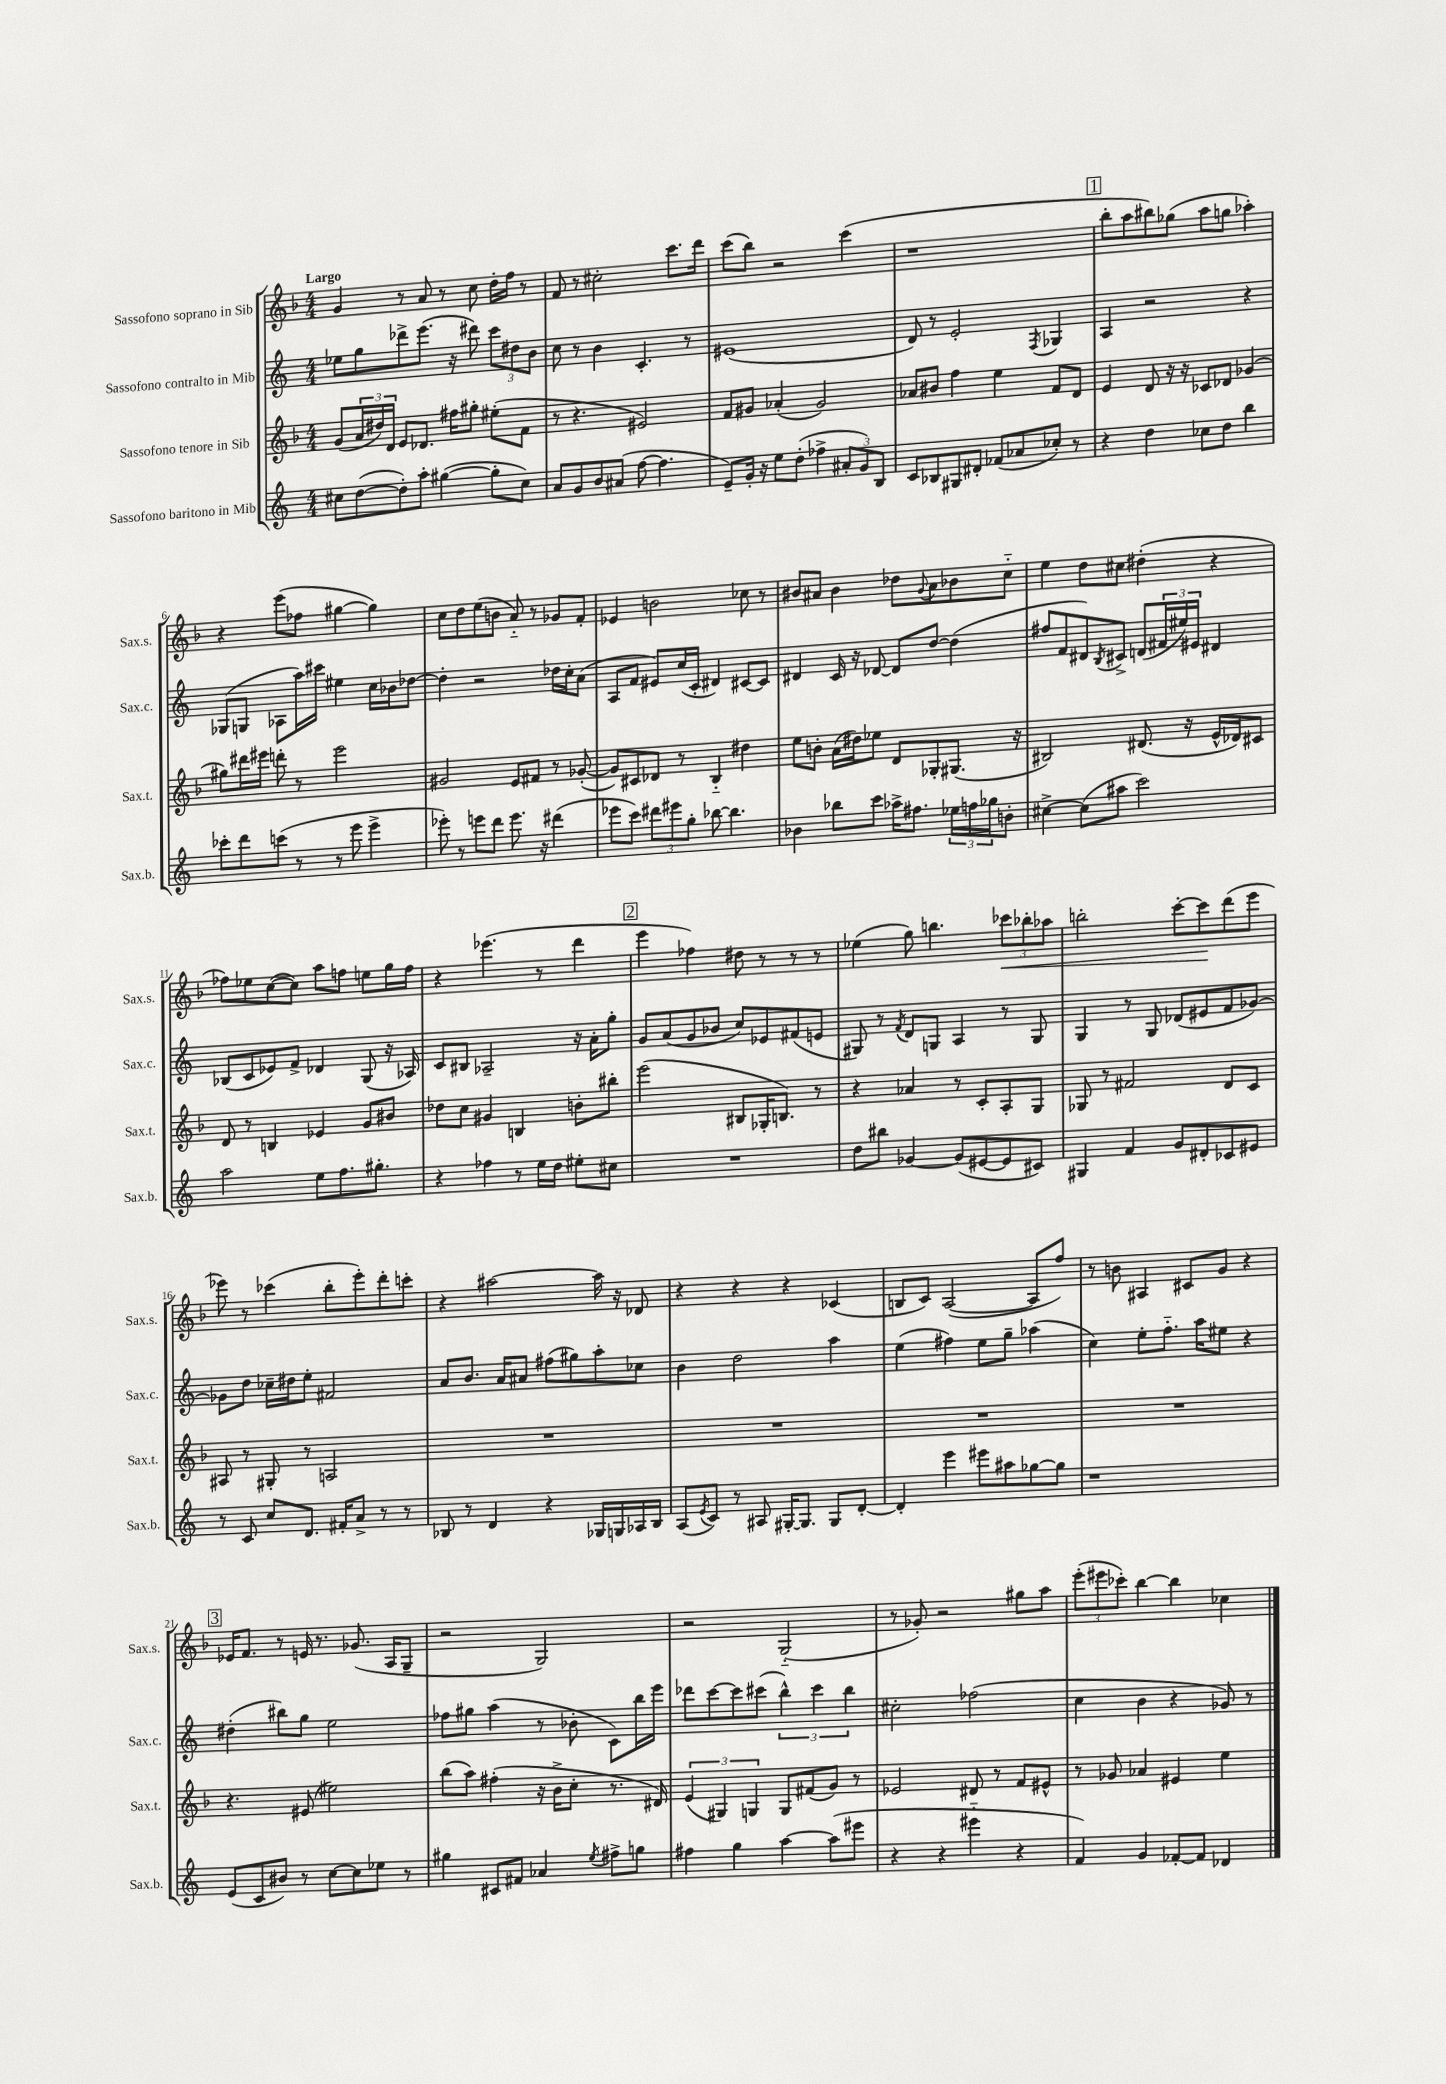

**kern	**kern	**kern	**kern
*staff4	*staff3	*staff2	*staff1
*clefG2	*clefG2	*clefG2	*clefG2
*k[]	*k[b-]	*k[]	*k[b-]
*M4/4	*M4/4	*M4/4	*M4/4
8cc#\L	(8g/L	8ee-\L	4g/
([8dd\	24a/L	8gg\	.
.	24dd#/)	.	.
.	24d/JJ	.	.
8dd'\])	8e/L	8ddd-^\	8r
8aa'\J	8.d-/J	(8.eee\J	8a/
([4gg#\	.	.	8r
.	16ff#\LK	16r	.
.	8gg#'\J	8ddd#\)	8cc\
8gg#'\]L	(8ee#'\L	12ccc\L	16dd'\LL
.	.	.	16ff\JJ
.	.	12dd#\	.
8cc#\J)	8f\J	.	8r
.	.	12b\J	.
=	=	=	=
8a/L	8r	8cc\	8f/
8g/	4.r	8r	8r
8b/	.	4b\	2cc#'\
(8a#/J	.	.	.
[8ff\	2e#/)	4.c'/	.
4.ff\]	.	.	.
.	.	.	8.ccc\L
.	.	8r	.
.	.	.	16ddd\Jk
=	=	=	=
8e~/L)	8f/L	(1e#	(8ccc\L
16g'/Jk	8g#/J	.	8bb-\J)
16r	.	.	.
8ee\L	(4a-'/	.	2r
(8dd'\J	.	.	.
4ff-^\	2g#/)	.	.
12a#'/L	.	.	(4ccc\
12g/)	.	.	.
12B/J	.	.	.
=	=	=	=
8c/L	8a-/L	8d/)	1r
8B-/	8b#/J	8r	.
8G#/	4ff\	2e'/	.
8d#'/J	.	.	.
(8f-/L	4ee\	.	.
8a-/	.	.	.
.	.	8qF/	.
8cc-'/J)	8f/L	4G-/	.
8r	8d/J	.	.
=	=	=	=
4r	4e/	4A/	8bb-'\L
.	.	.	8aa\
4dd\	8d/	2r	8bb#\)
.	16r	.	(8gg-\J
.	16r	.	.
8cc-\L	8c-/L	.	8aa\L
8dd\J	8d-/J	.	8gg\J
4bb\	(4g-/	4r	4aa-'\)
=	=	=	=
8ccc-'\L	8gg#\L)	(8G-/L	4r
8ddd\	16ddd#\L	8G/J	.
.	16eee#\JJ	.	.
(8ccc\J	8ddd'\	8A-\L	(8eee\L
8r	8r	16aa\L)	8ff-\J
.	.	16ccc#\JJ	.
8r	2eee#\	4ee#\	[4gg#\
8eee\	.	.	.
4eee^\	.	16cc\LL	4gg#\])
.	.	16b-\J	.
.	.	[8dd-\J	.
=	=	=	=
8eee-'\)	2g#/	4dd-'\]	8cc\L
8r	.	.	8dd\
8eee\L	.	2r	(8ee\
8ddd\J	.	.	8b\J
8.eee\	8e/L	.	8a'~/)
.	8f#/J	.	8r
16r	.	.	.
(4ddd#\	8r	16dd-\LL	8g-/L
.	.	16cc'\J	.
.	([8g-'/	(8a\J	8f'/J
=	=	=	=
8eee-\L	8g-/]L)	8A/L	4e-/
8ccc\J)	8c#/	8f/J	.
12ddd#\L	8d-/J	8e#/L)	2b\
12eee#\	.	.	.
.	8r	(16cc/L	.
12gg'\J	.	.	.
.	.	16c'/JJ	.
[8bb-\	4B-'~/	4d#/)	.
4.bb-\]	.	.	.
.	4dd#\	[8c#/L	8cc-\
.	.	8c#/]J	8r
=	=	=	=
4b-\	8ee\L	4d#/	8b#/L
.	8b'\J	.	8a#/J
8bb-\L	(16a\LL	16c/	4b#\
.	16dd#\J)	16r	.
8ccc\J	8ee-\J	[8d-/	.
16aa-^\LK	8d/L	8d-/]L	8dd-\L
8.ff#\J	.	.	.
.	.	.	8qqg/
.	8G-'/	[8dd/J	8a#\
24ee-\LL	(8.G#/J	(4dd\]	8b-\
24ff\	.	.	.
24gg-\J	.	.	.
8b'\J	.	.	8cc'~\J
.	16r	.	.
=	=	=	=
[4cc#^\	2B#/)	8ff#/L	4ee\
.	.	8f/	.
(8cc#\]L	.	8d#/)	8dd\L
.	.	8qB/	.
8aa#\J	.	8c#^/J	8cc#\J
2ccc\)	(8.d#/	(8d/L	(4dd#'\
.	.	24f#/L	.
.	.	24ee#/)	.
.	16r	.	.
.	.	24e#/JJ	.
.	16e^^/LL	4d#/	4r
.	16d-/J)	.	.
.	8c#/J	.	.
=	=	=	=
2aa\	8d/	(8B-/L	8ff-\L)
.	8r	8c/	8ee-\
.	4B/	8e-/)	([8cc\
.	.	8f^/J	8cc\]J)
8ee\L	4e-/	4d-/	8aa\L
8.ff\	.	.	8ff\J
.	8g/L	(8G/	8ee\L
8.gg#'\J	.	.	.
.	8b#/J	16r	16gg\L
.	.	16A-/)	16ff\JJ
=	=	=	=
4r	8dd-\L	8c/L	4r
.	8cc\J	8B#/J	.
4ff-\	4g#/	2A-~/	(4.eee-\
8r	4B/	.	.
16ee\LL	.	.	8r
16dd\JJ	.	.	.
8ee#'\L	8b'\L	16r	4ddd\
.	.	16a'\LK	.
8cc#\J	8bb#'\J	8gg'\J	.
=	=	=	=
1r	(2eee\	8g/L	4eee\
.	.	(8a/	.
.	.	8g/	4ff-\)
.	.	8b-/J	.
.	8B#/L	8cc/L)	8dd#\
.	16G-'/K	8e-/	8r
.	8.B/J)	.	.
.	.	(8f#/	8r
.	8r	8e/J	8r
=	=	=	=
8dd\L	4r	8G#/)	(4ee-\
8bb#\J	.	8r	.
.	.	8qf/	.
[4g-/	4a-/	8d/L	8gg\)
.	.	8G/J	4.bb\
(8g-/]L	8r	4A/	.
[8e#/	8c'/L	.	.
8e#/]	8A'/	8r	12ccc-\L
.	.	.	12bb-'\
8c#/J)	8G/J	8G/	.
.	.	.	12aa-\J
=	=	=	=
4G#/	8G-/	4G/	2bb'\
.	8r	.	.
4f/	2f#/	8r	.
.	.	8G/	.
8g/L	.	(8d-/L	[8ccc'\L
8d#'/	.	8e#/	8ccc\]
8c-/	8d/L	8f/	(8ddd\
8e#/J	8c/J	[8g-/J)	8eee\J
=	=	=	=
8r	8A#/	8g-\]L	8eee-\)
8c/	8r	8dd\J	8r
8cc/L	8G#'/	16cc-~\LL	(4ccc-\
.	.	16dd#\J	.
8.d/J	8r	8ee'\J	.
.	2A/	2f#/	8bb-'\L
16f#'/LK	.	.	.
8a^/J	.	.	8eee-'\)
8r	.	.	8ddd'\
8r	.	.	8ccc'\J
=	=	=	=
8B-/	1r	8a/L	4r
8r	.	8.b/J	.
4d/	.	.	[2aa#\
.	.	16a/LK	.
.	.	8a#/J	.
4r	.	(8ff#\L	.
.	.	8gg#\)	.
16G-/LL	.	8aa'\	16aa#\]
16G/	.	.	16r
16A-/	.	8cc-\J	8d-/
16B-/JJ	.	.	.
=	=	=	=
(8A/L	1r	4b\	4r
8qe/	.	.	.
8c/J)	.	.	.
8r	.	2dd\	4r
8A#/	.	.	.
[16G#'/LK	.	.	4r
8.G#/]J	.	.	.
8G#/L	.	4aa\	(4c-/
[8d'/J	.	.	.
=	=	=	=
4d'/]	1r	(4ee\	8B/L
.	.	.	8c/J)
4eee\	.	4ff#\)	([2A/
8eee#\L	.	8ee\L	.
8aa#\	.	8gg~\J	.
[8gg-\	.	(4aa-\	8A/]L
8gg-\]J	.	.	8ff/J)
=	=	=	=
1r	1r	4cc\)	8r
.	.	.	8b\
.	.	8ee'\L	4A#/
.	.	8.ff'~\J	.
.	.	.	8c#/L
.	.	16aa\LK	.
.	.	8ee#\J	8g/J
.	.	4r	4r
=	=	=	=
(8e/L	4.r	(4dd#'\	16e-/LK
.	.	.	8.f/J
8c/	.	.	.
8b#/J)	.	8bb#\L)	8r
8r	(8e#/	8gg\J	16e/
.	.	.	8.r
[8cc\L	2ee#\)	2ee\	.
8cc\]	.	.	(8.g-/
8ee-\J	.	.	.
.	.	.	16A/LK
8r	.	.	8G~/J
=	=	=	=
4gg#\	(8bb-\L	8ff-\L	2r
.	8aa\J)	8gg#\J	.
8c#/L	(4ff#'\	(4aa\	.
8f#/J	.	.	.
4a-/	16r	8r	2G/)
.	16b-^\LK	.	.
.	8cc'\J	8b-'\	.
8qee/	.	.	.
8ff#^\L	8.r	8c\L)	.
8gg\J	.	16bb\L	.
.	16d#/)	16eee\JJ	.
=	=	=	=
4ff#\	(6e/	8ddd-\L	2r
.	.	[8ccc\	.
.	6G#/)	.	.
4gg\	.	8ccc\]	.
.	6G/	.	.
.	.	(8ccc#\J	.
[4aa\	8G/L	6bb^^\)	(2G'~/
.	(8f#/	.	.
.	.	6ccc#\	.
(8aa\]L	8g/J)	.	.
.	.	6bb\	.
8eee#\J	8r	.	.
=	=	=	=
4r	2e-/	2cc#'\	8r
.	.	.	8g-'/)
4r	.	.	2r
4eee#'~\	8d#/	(2ff-\	.
.	8r	.	.
4r	8f/L	.	8gg#\L
.	8e#^^/J	.	8aa\J
=	=	=	=
4f/)	8r	4cc\	(12eee'\L
.	.	.	12eee#\
.	8g-/	.	.
.	.	.	12ccc-'\J)
4g/	4a-/	4b\	[4bb-\
[8f-'/L	4e#/	4r	4bb-\]
8f-/]J	.	.	.
4d-/	4ee\	8g-/)	4cc-\
.	.	8r	.
==	==	==	==
*-	*-	*-	*-
